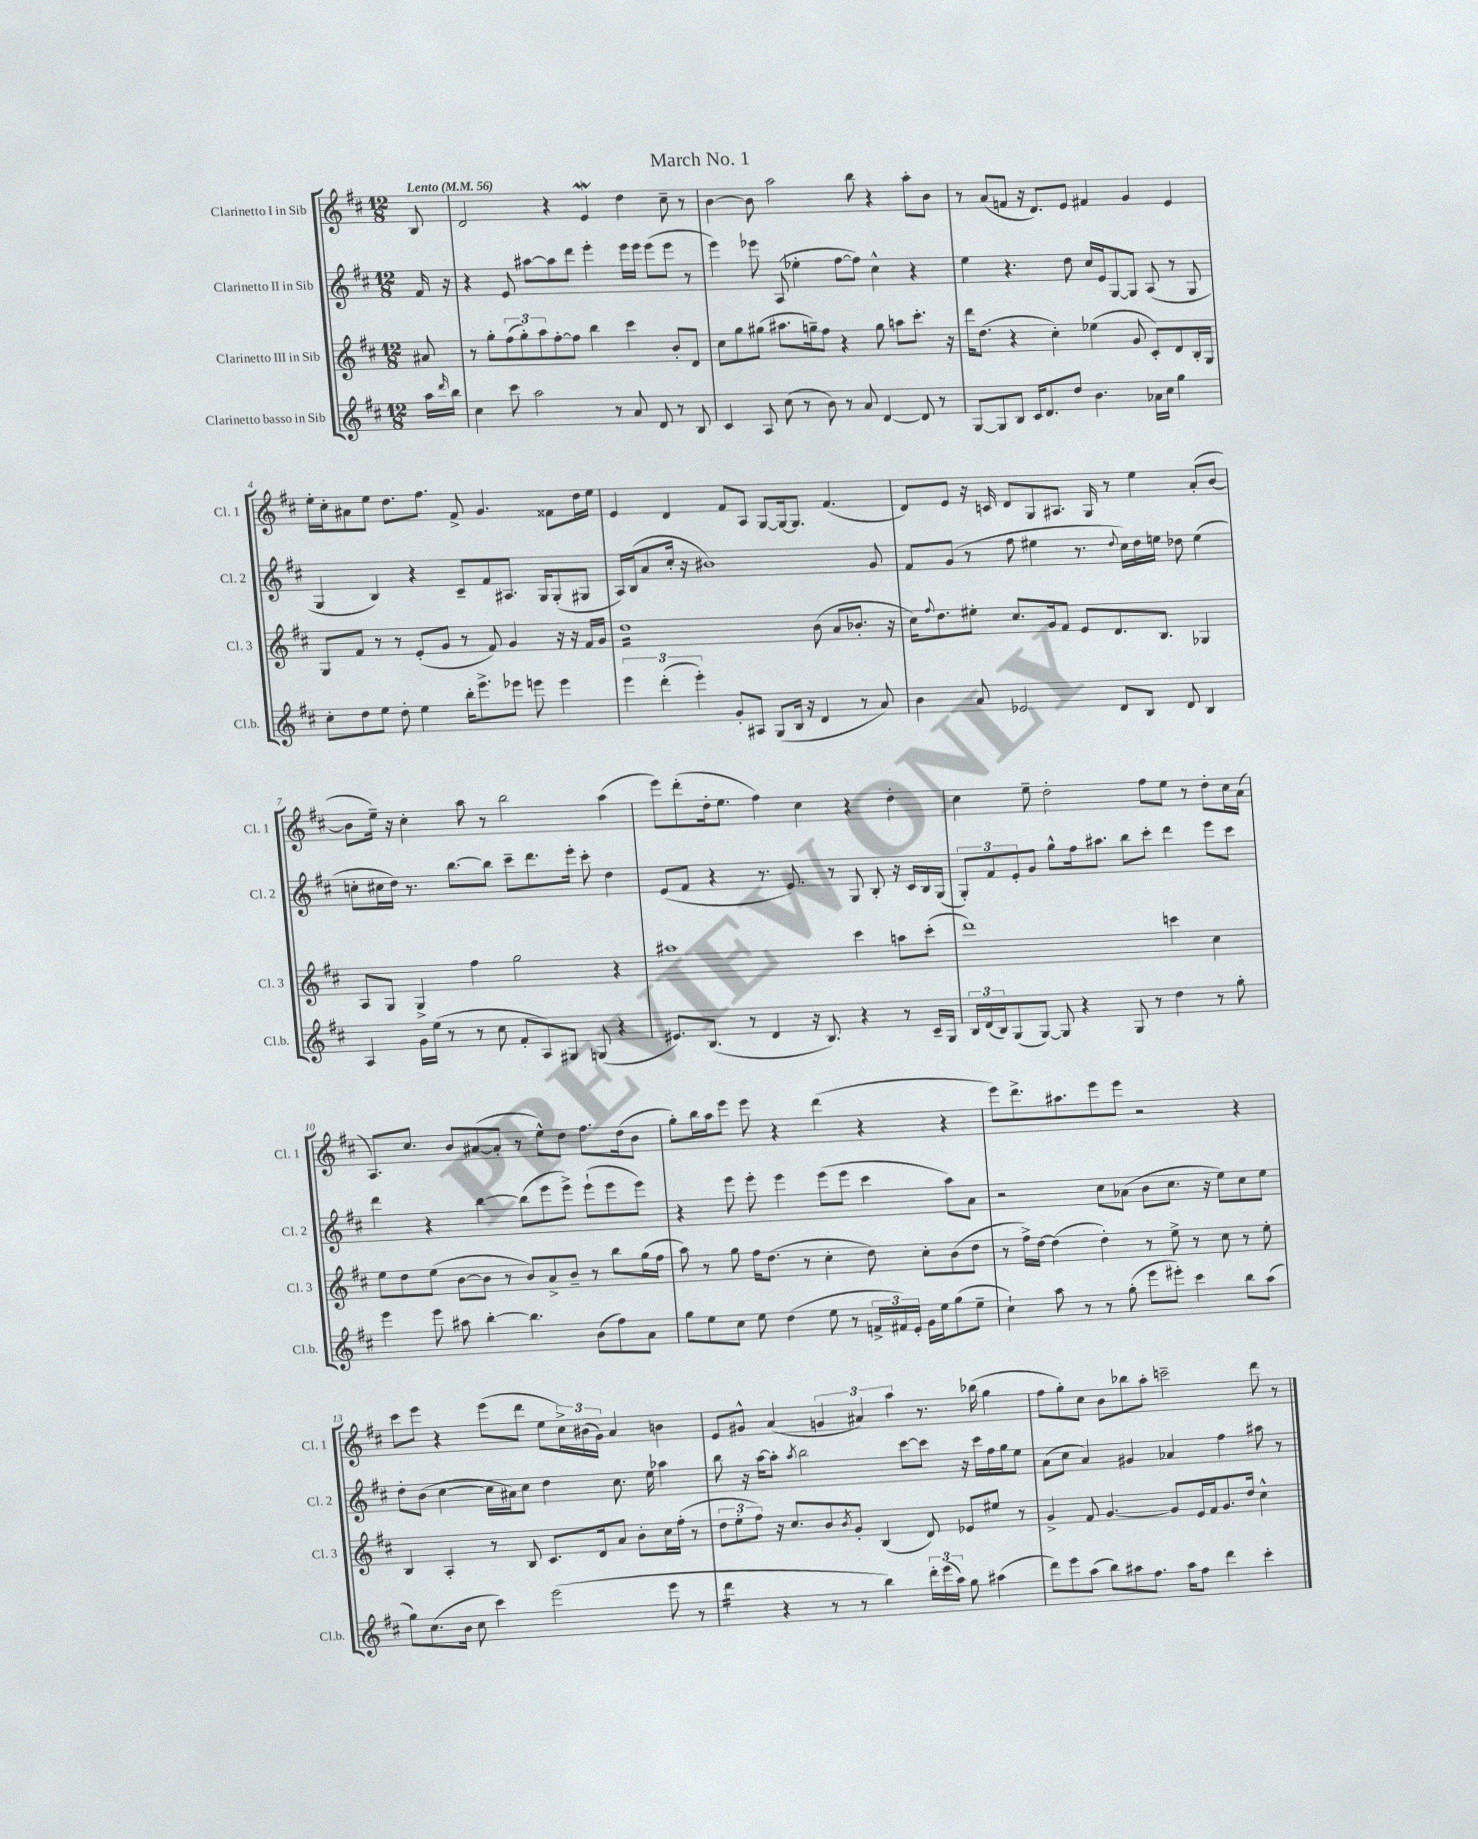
\header { title = "March No. 1" }
<<
\new StaffGroup <<
\new Staff = "s0" \with { instrumentName = "Clarinetto I in Sib" shortInstrumentName = "Cl. 1" } {
    \clef treble \key d \major \numericTimeSignature \time 12/8 \partial 8 \tempo "Lento" 4 = 56
    b8 |
    d'2 r4 e'4\mordent d''4 cis''8-- r8 |
    b'4~ b'8 a''2 b''8 r4 a''8-. b'8 |
    r8 a'8( f'8 r16 d'8.) e'8 fis'4 g'4 e'4 |
    e''16-. cis''16-. ais'8 e''8 d''8. fis''8. fis'8-> g'4. fisis'8 d''16 e''16 |
    e'4 d'4 fis'8 a8 g8~ g16~ g8. fis'4.( |
    d'8) e'8 r16 c'16 d'8 g8 ais8. g16 r8 e''4 a'8-.( b'8~ |
    b'8 e''16--) r16 cis''4-. a''8 r8 b''2 a''4( |
    e'''8) d'''8-.( d''16-. e''8. fis''4) cis''4 r4 d''4-. |
    cis''4 e''8-- d''2-. fis''8 e''8 r8 d''8-. cis''16 a'16( |
    a8.) cis''8. b'8 ais'8~( ais'8-. r8 e''8-^) d''8 fis''8. d''16( b'8 |
    g''8-.) b''16 a''16 e'''8 e'''8 r4 d'''4( r4 r4 |
    e'''8) d'''8.-> ais''8. e'''8 e'''8 r2 r4 |
    cis'''8 e'''8 r4 e'''8( d'''8 e''8 \tuplet 3/2 { cis''16->) bis'16( g'16) } a'4 b'4 |
    e'8 gis'8-^ a'4( \tuplet 3/2 { g'4 ais'4) a''4 } r8. bes''16( g''4 |
    fis''8 g''8-.) cis''8 b'8 bes''8 a''8-. c'''2-- d'''8 r8 \bar "|." |
}
\new Staff = "s1" \with { instrumentName = "Clarinetto II in Sib" shortInstrumentName = "Cl. 2" } {
    \clef treble \key d \major \numericTimeSignature \time 12/8 \partial 8
    fis'16 r16 |
    r4 e'8 ais''8~ ais''8 d'''8 e'''4-. e'''16 e'''16 e'''8( e'''8 r8 |
    e'''4) ees'''8 a8( ees''4-. fis''8~ fis''8) cis''4-^ r4 |
    e''4 r4. d''8 cis''16 e'16 g8~ g8 a8( r8 g8 |
    g4 b4) r4 cis'8-- fis'8 ais8. g16 g8-.( gis8 |
    a16) b16( a'8 cis''16-. r16 bis'1) g'8 |
    fis'8 g'8( r8 fis''8 eis''4 r8. \appoggiatura { d''8 } cis''16) d''16 e''16 des''8 e''4( |
    c''8-. cis''16 d''16) r8. b''8.~ b''8 cis'''8-- d'''8. e'''16-. cis'''8-. d''4 |
    e'8( fis'8 r4 r8. e'8.) r8 g8 b8-. r16 cis'16 b16 g16( |
    \tuplet 3/2 { g8-.) fis'8 e'8-. } g'8 g''8-^ fis''16 ais''8. b''8 cis'''8-. d'''4 e'''8 cis'''8 |
    d'''4 r4 b''4~ b''8( e'''8 e'''8->) e'''8-!( e'''8 e'''8) |
    r4 e'''8 e'''8-. e'''4 e'''8( e'''8 cis'''4 a''8) a'8 |
    r2 cis''8 aes'8( b'8 cis''8. r16 e''8) cis''8 e''8 |
    d''8-. b'8( cis''4~ cis''16 ais'16) cis''8 d''4 cis''8. e''16 aes''4 |
    b''8 r16 a''16~ a''8-. \acciaccatura { a''8 } b''2 cis'''8~ cis'''8 r16 cis'''16 fis''16 g''16 e''8 |
    a'8( cis''8 a'4) gis'4 aes'4 fis''4 ais''8 r8 \bar "|." |
}
\new Staff = "s2" \with { instrumentName = "Clarinetto III in Sib" shortInstrumentName = "Cl. 3" } {
    \clef treble \key d \major \numericTimeSignature \time 12/8 \partial 8
    ais'8 |
    r8 g''8-. \tuplet 3/2 { fis''8( g''8-.) a''8 } fis''8~-. fis''8 b''4 cis'''4 b'8-. d'8 |
    cis''8 g''8 gis''8( ais''8. g''16--) fis''8 r4 g''8 a''8 cis'''8.-. r16 |
    d'''16 d''8.( r4 cis''4-.) ees''4( g'8 cis'8-.) d'8 b16-. g16 |
    g8 fis'8 r8 r8 e'8-.( g'8 r8 fis'8) g'4 r16 r16 fis'16 g'16 |
    d''1:16 b'8( a'8 bes'8.-. r16 |
    cis''16) \appoggiatura { fis''8 } d''8. eis''8-. cis''8. g'16 fis'8 e'8 d'8. b8. ges4 |
    a8 g8 g4-> fis''4 g''2 r4 |
    ais''1 cis'''4 a''8 cis'''8-.( |
    d'''1) c'''4 cis''4 |
    e''8 d''8 e''8( b'8~ b'8 r8 b'8) a'8-> b'8-- r8 b''8 g''16( fis''16 |
    a''8) r8 g''8 fis''16 d''8.( r8 cis''4-. d''8) cis''8-. b'8( d''8 |
    r8 fis''16->) d''16~ d''4( d''4-.) r8 e''8-> r8 cis''8 r8 e''8-. |
    b4 a4-. r8 b8 cis'8. d'16 a'8 b'8-. cis''16 fis''16-.( r8 |
    \tuplet 3/2 { d''8 e''8-. fis''8) } r16 cis''8. b'8 \acciaccatura { b'8 } g'8-. b4( d'8) ees'8 eis''8 r8 |
    g'4-> fis'8 g'4.~ g'8 e'16 fis'16 g'8. d''16 cis''4-^ \bar "|." |
}
\new Staff = "s3" \with { instrumentName = "Clarinetto basso in Sib" shortInstrumentName = "Cl.b." } {
    \clef treble \key d \major \numericTimeSignature \time 12/8 \partial 8
    a''16 \grace { d'''16 } b''16 |
    cis''4 cis'''8 a''2 r8 a'8 d'8 r8 b8 |
    cis'4 a8 cis''8( r8 b'8) r8 a'8 d'4~ d'8 r8 |
    g8~ g8 b8 cis'16 d'8. d''8 b'4. aes'16 cis''16 g''4 |
    cis''8-. d''8 e''8 d''8-. e''4 b''16-. e'''8.-> ees'''8 e'''8 e'''4 |
    \tuplet 3/2 { e'''4 d'''4-.( e'''4-.) } g'8-. ais8 g8( b16 r16 d'4 r8 a'8) |
    b'4 a'8 ees'2 d'8 b8 d'8 b4 |
    a4 g'16 e''16( r8 r8 cis''8 fis'8-. a8) gis8 g8( r4 |
    eis'8.) b8.( r8 d'4 r16 b8.) r4 r8 cis'16-- g16 |
    \tuplet 3/2 { b16 d'16( b16) } g8( g8~) g8 r4 g8 r8 d''4 r8 g''8-. |
    e'''4 e'''8 ais''8 b''4~-. b''4. b'8( fis''8) a'8 |
    g''8 e''8 cis''8 e''8 d''4( e''8 r8 \tuplet 3/2 { f'16-> fis'16) e'16-. } g'16 e''16 g''8( e''8-- |
    cis''4-!) a''8 r8 r8 g''8-.( e'''8 eis'''8-.) cis'''4 b''8 a''8( |
    g''8) cis''8.( b'16 cis''8 cis'''4) e'''2( e'''8 r8 |
    d'''4:16 r4 r8 r8 b''4) \tuplet 3/2 { d'''16-. e'''16( a''16) } g''8 ais''4( |
    d'''8) e'''8 a''8( b''8) ais''8 fis''8. ais''16 fis''8 d'''4 cis'''4-. \bar "|." |
}
>>
>>
